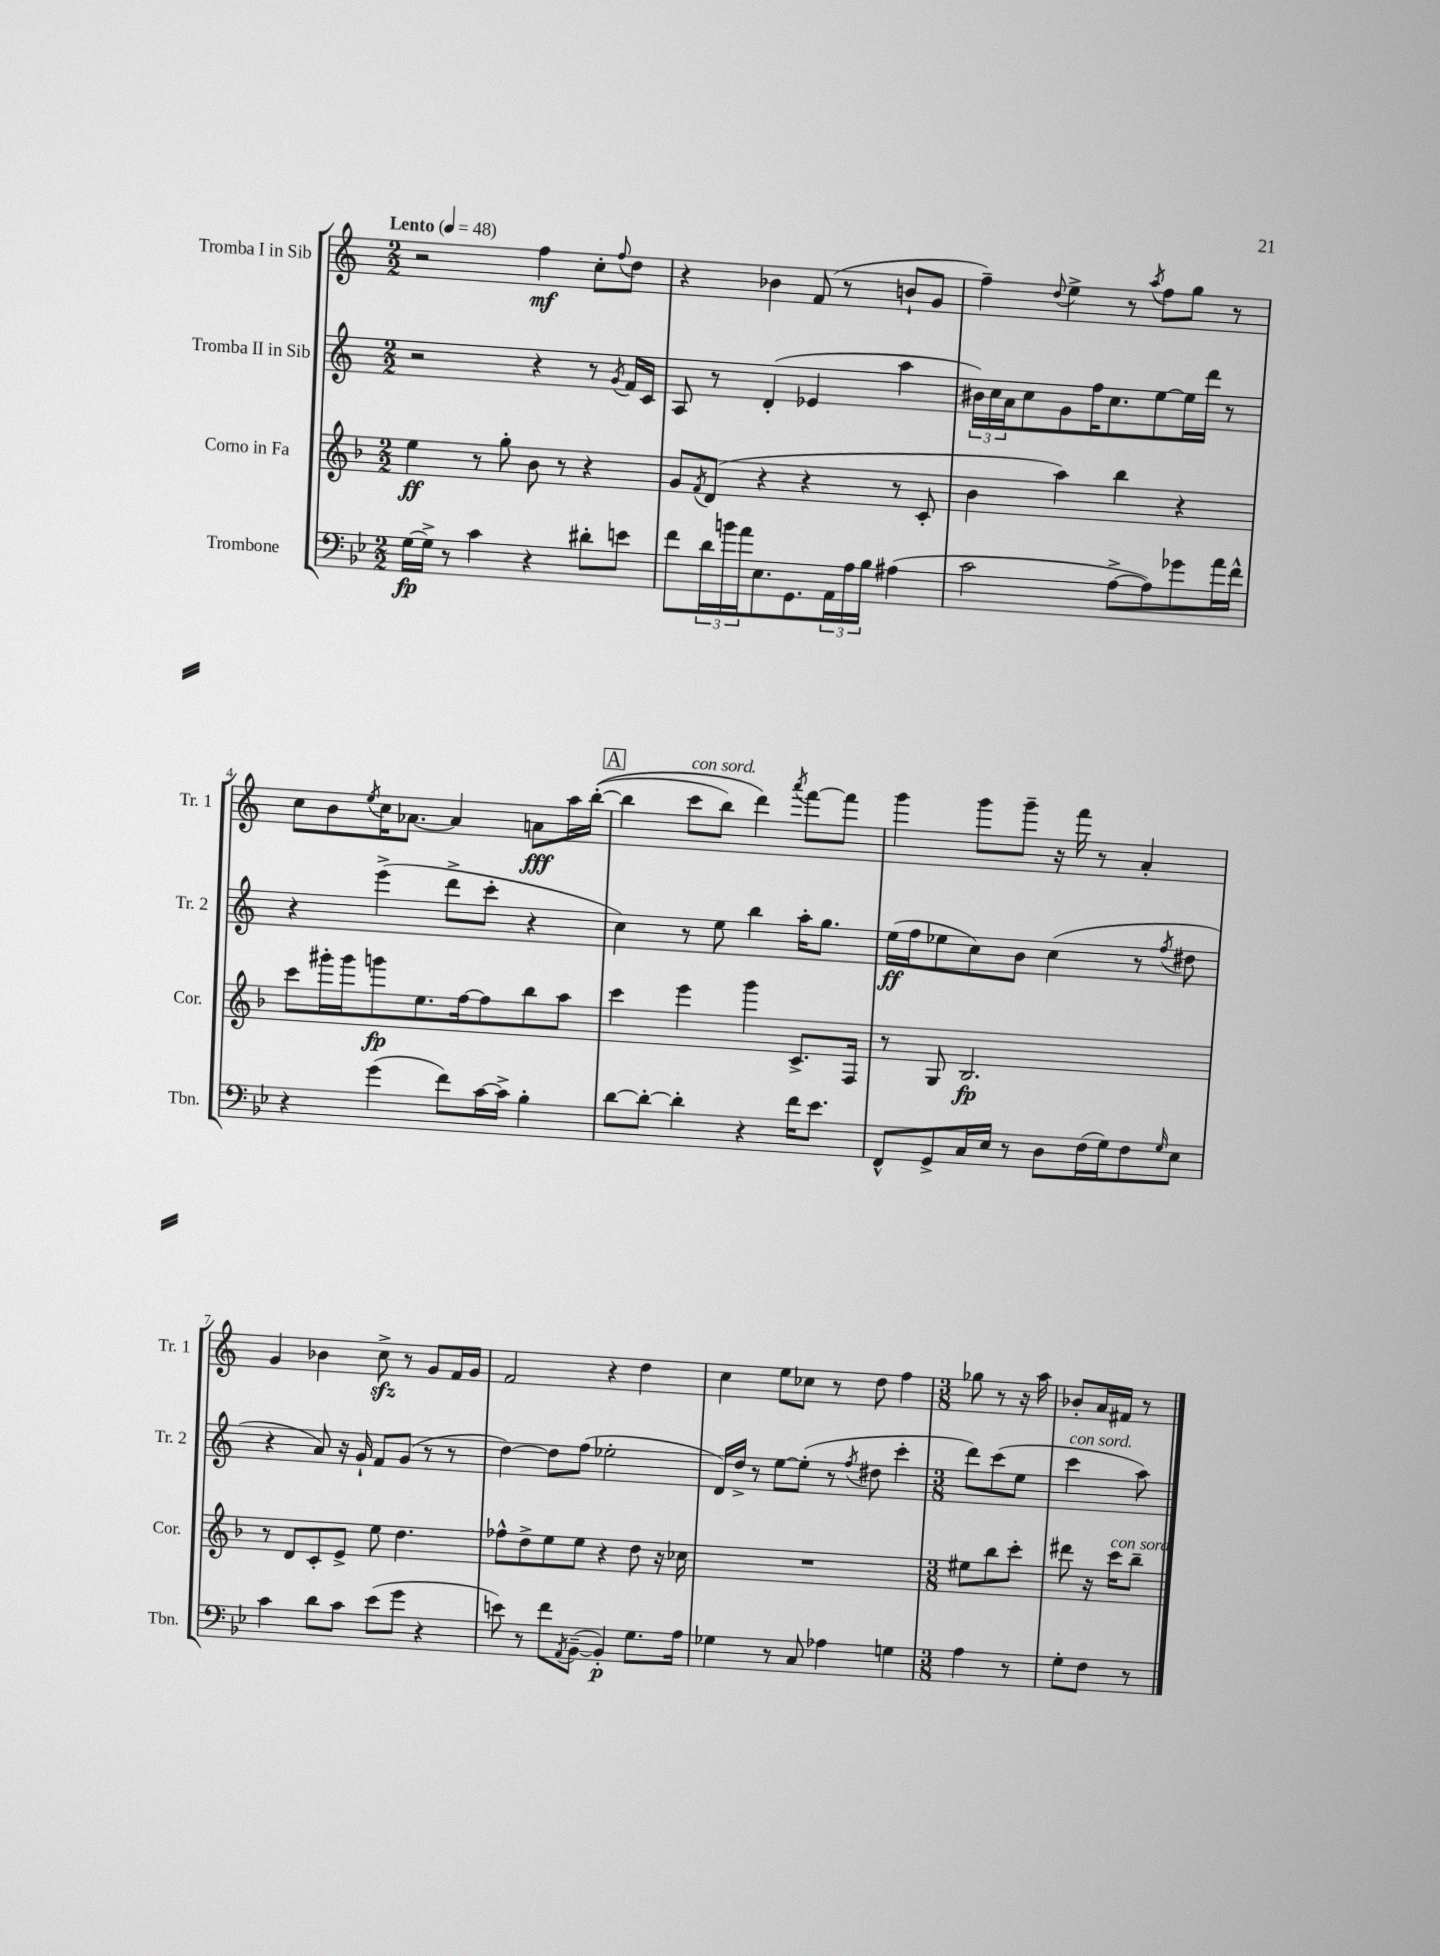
<<
\new StaffGroup <<
\new Staff = "s0" \with { instrumentName = "Tromba I in Sib" shortInstrumentName = "Tr. 1" } {
    \clef treble \key c \major \numericTimeSignature \time 2/2 \tempo "Lento" 4 = 48
    r2 f''4\mf c''8-. \appoggiatura { f''8 } d''8 |
    r4 bes'4 f'8( r8 b'8-! g'8 |
    f''4--) \appoggiatura { d''8 } e''4-> r8 \acciaccatura { a''8 } f''8 g''8 r8 |
    c''8 b'8 \acciaccatura { e''8 } c''16 aes'8.~ aes'4 a'8\fff a''16 b''16~-.(\( |
    \mark \markup { \box "A" } b''4 c'''8^\markup { \italic "con sord." } b''8) d'''4\) \acciaccatura { a'''8 } f'''8~ f'''8 |
    g'''4 g'''8 g'''8-- r16 f'''16 r8 a'4-. |
    g'4 bes'4 c''8->\sfz r8 g'8 f'16 g'16 |
    f'2 r4 d''4 |
    c''4 e''8 ces''8 r8 d''8 f''4 |
    \numericTimeSignature \time 3/8 ges''8 r8 r16 a''16 |
    bes'8-. a'16 fis'16 r8 \bar "|." |
}
\new Staff = "s1" \with { instrumentName = "Tromba II in Sib" shortInstrumentName = "Tr. 2" } {
    \clef treble \key c \major \numericTimeSignature \time 2/2
    r2 r4 r8 \acciaccatura { g'8 } f'16 c'16 |
    a8 r8 d'4-.( ees'4 a''4 |
    \tuplet 3/2 { bis'16) c''16 a'16 } c''8 g'8 f''16 c''8. e''8~ e''16 d'''16 r8 |
    r4 e'''4->( d'''8-> c'''8-. r4 |
    \mark \markup { \box "A" } c''4) r8 e''8 b''4 a''16-. g''8. |
    e''16\ff( f''16 ees''8 c''8) b'8 c''4( r8 \acciaccatura { f''8 } dis''8 |
    r4 a'8) r16 g'16-! f'8 g'8( r8 r8 |
    d''4~) d''8 f''8( ees''2-. |
    d'16) d''16-> r8 e''8~ e''8-.( r8 \acciaccatura { f''8 } dis''8 c'''4-. |
    \numericTimeSignature \time 3/8 d'''8) c'''8( e''8 |
    c'''4^\markup { \italic "con sord." } a''8) \bar "|." |
}
\new Staff = "s2" \with { instrumentName = "Corno in Fa" shortInstrumentName = "Cor." } {
    \clef treble \key f \major \numericTimeSignature \time 2/2
    e''4\ff r8 g''8-. bes'8 r8 r4 |
    g'8 \acciaccatura { f'8 } d'8( r4 r4 r8 c'8-. |
    bes'4 a''4) bes''4 r4 |
    c'''8 gis'''16-. gis'''16 g'''8\fp e''8. f''16~ f''8 bes''8 a''8 |
    \mark \markup { \box "A" } c'''4 e'''4 g'''4 c'8.-> f16 |
    r8 g8 bes2.\fp |
    r8 d'8 c'8-. e'8-> e''8 d''4. |
    fes''8-^ d''8-> e''8 e''8 r4 d''8 r16 ces''16 |
    R1 |
    \numericTimeSignature \time 3/8 eis''8 bes''8 c'''8-. |
    dis'''8 r16 c'''16^\markup { \italic "con sord." } bes''8-- \bar "|." |
}
\new Staff = "s3" \with { instrumentName = "Trombone" shortInstrumentName = "Tbn." } {
    \clef bass \key bes \major \numericTimeSignature \time 2/2
    g16~\fp g16-> r8 c'4 r4 dis'8-. e'8 |
    f'8 \tuplet 3/2 { d'16 b'16 a'16 } ees8. g,8. \tuplet 3/2 { a,16 a16 bes16 } ais4( |
    c'2 a8~-> a8) ges'8 a'16 f'16-^ |
    r4 g'4( f'8) c'16~ c'16-> bes4-. |
    \mark \markup { \box "A" } d'8~ d'8~-. d'4-. r4 f'16 ees'8. |
    f,8-^ g,8-> c16 ees16 r8 d8 f16( g16) f8 \grace { g16 } ees8 |
    c'4 d'8 c'8 ees'8( g'8 r4 |
    e'8) r8 f'8 \acciaccatura { a,8 } bes,8~--( bes,4-.\p) g8. a16 |
    ges4 r8 c8 aes4 g4 |
    \numericTimeSignature \time 3/8 a4 r8 |
    g8-. f8 r8 \bar "|." |
}
>>
>>
